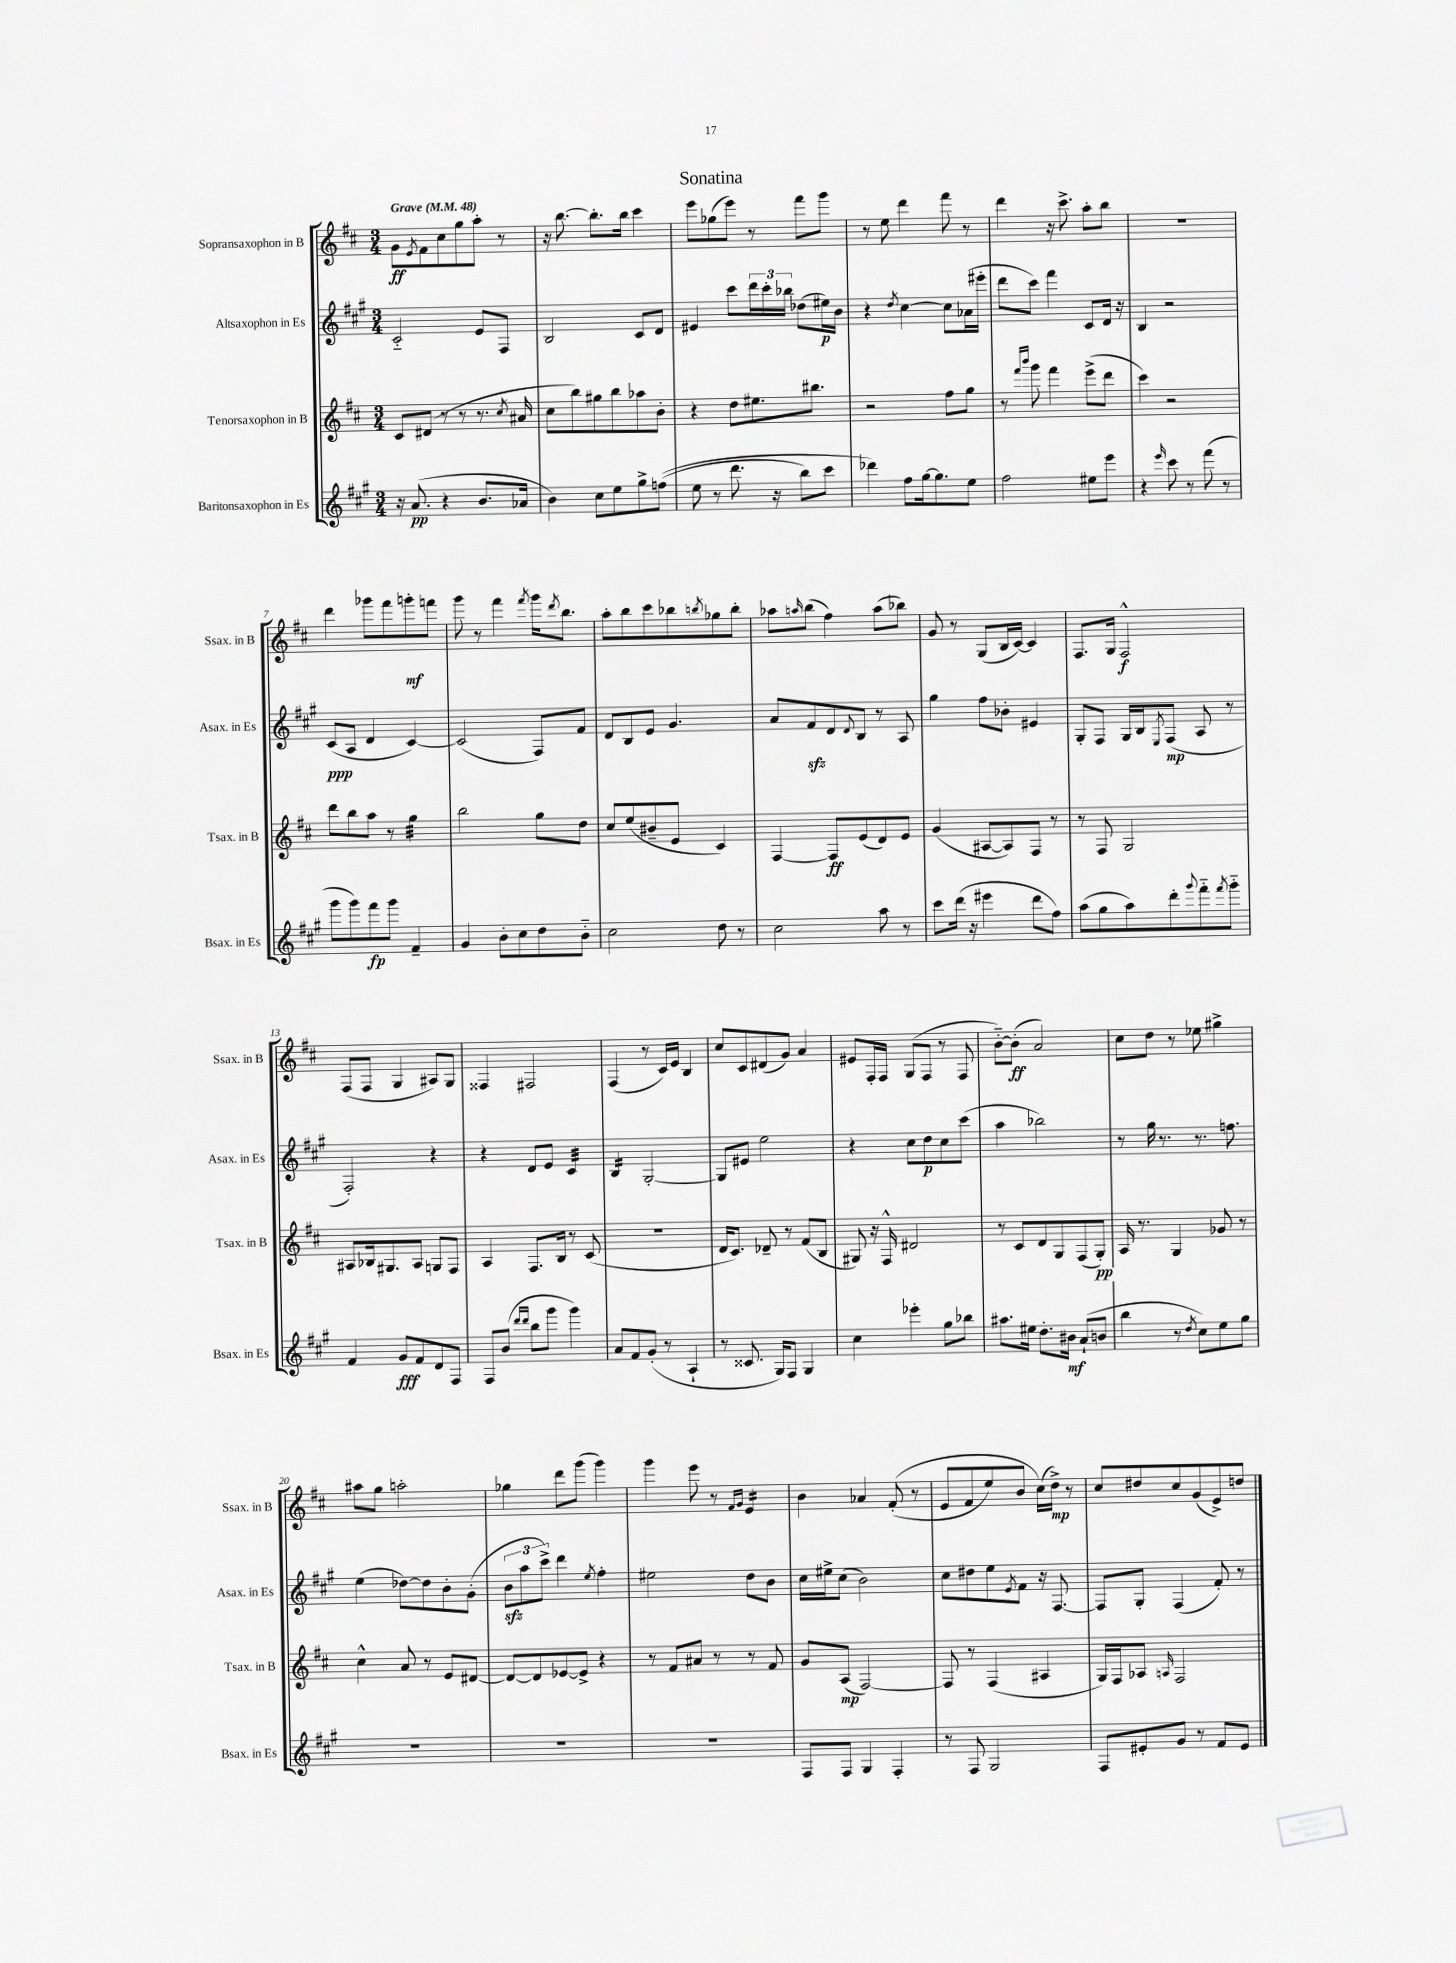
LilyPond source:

\header { title = "Sonatina" }
<<
\new StaffGroup <<
\new Staff = "s0" \with { instrumentName = "Sopransaxophon in B" shortInstrumentName = "Ssax. in B" } {
    \clef treble \key d \major \numericTimeSignature \time 3/4 \tempo "Grave" 4 = 48
    g'8\ff \acciaccatura { e'8 } fis'8 cis''8 g''8 a''8-. r8 |
    r16 b''8.~ b''8.-. b''16 cis'''4 |
    e'''8 ges''8( e'''8) r8 fis'''8 g'''8 |
    r8 e''8 d'''4 fis'''8 r8 |
    d'''4 r16 cis'''8.-> a''8-. b''8 |
    R2. |
    d'''4 ges'''8 fis'''8 g'''8-.\mf f'''8 |
    g'''8 r8 fis'''4 \acciaccatura { fis'''8 } g'''16 \acciaccatura { d'''8 } b''8. |
    a''8-. b''8 cis'''8 bes''8 \acciaccatura { b''8 } ges''8 b''8-. |
    aes''8 \grace { a''16 } b''8( fis''4) a''8( bes''8) |
    g'8 r8 g8( b16 cis'16~) cis'4 |
    fis8. g16 fis2-^\f |
    fis8( fis8 g4 ais8) g8 |
    fisis4 fis2 |
    fis4( r8 cis'16) e'16 b4 |
    cis''8 cis'8 dis'8( g'8) a'4 |
    eis'8 fis16-. fis16 g8( fis8 r8 fis8 |
    b'8~-_) b'8-.\ff( a'2) |
    cis''8 d''8 r8 ees''8 gis''4-> |
    ais''8 g''8 a''2-. |
    ges''4 d'''8 g'''8( g'''4) |
    g'''4 e'''8 r8 \grace { fis'16 g'16 } e'4:16 |
    b'4 aes'4 fis'8-.(\( r8 |
    e'8 fis'8 e''8) b'8 cis''16(\) d''16->\mp) r8 |
    cis''8 dis''8 cis''8 g'8( e'8->) d''8 \bar "|." |
}
\new Staff = "s1" \with { instrumentName = "Altsaxophon in Es" shortInstrumentName = "Asax. in Es" } {
    \clef treble \key a \major \numericTimeSignature \time 3/4
    cis'2-_ e'8 fis8 |
    b2 cis'8 d'8 |
    eis'4 cis'''8 \tuplet 3/2 { d'''16 cis'''16-. bes''16 } des''8( eis''16\p) b'16 |
    r4 \acciaccatura { d''8 } cis''4~ cis''8 aes'16( eis'''16-. |
    d'''8 cis'''8) fis'''4 cis'8 d'16 r16 |
    b4 r2 |
    cis'8\ppp( a8 d'4 cis'4~) |
    cis'2( fis8) fis'8 |
    d'8 b8 e'8 gis'4. |
    a'8 fis'8\sfz d'8 \appoggiatura { d'8 } b8 r8 a8 |
    gis''4 fis''8 bes'8-. eis'4 |
    gis8-. fis8 gis16 b16 \acciaccatura { e8 } fis8\mp( a8 r8 |
    fis2-.) r4 |
    r4 d'8 e'8 cis'4:32 |
    b4:16 gis2~-. |
    gis8 eis'8 e''2 |
    r4 cis''8 d''8\p cis''8 cis'''8( |
    a''4 bes''2) |
    r8 gis''16 r8. r8. f''8. |
    e''4( des''8~) des''8 b'8-. gis'8-.( |
    \tuplet 3/2 { b'8\sfz a''8 cis'''8->) } d'''4 \acciaccatura { e''8 } fis''4-. |
    eis''2 d''8 b'8 |
    cis''16 eis''16-> cis''8( b'2) |
    cis''8 dis''8 e''8 \acciaccatura { e'8 } fis'8 r16 fis8.~ |
    fis8 gis8-. fis4( fis'8-.) r8 \bar "|." |
}
\new Staff = "s2" \with { instrumentName = "Tenorsaxophon in B" shortInstrumentName = "Tsax. in B" } {
    \clef treble \key d \major \numericTimeSignature \time 3/4
    cis'8 dis'8( r8 r8 r8. \acciaccatura { cis''8 } ais'16 |
    cis''8 b''8) gis''8 b''8 aes''8 b'8-. |
    r4 d''8 eis''8. bis''8. |
    r2 fis''8 g''8 |
    r8 \grace { fis'''16 b'''16 } g'''8 fis'''4 e'''8->( d'''8 |
    cis'''4) r2 |
    d'''8 b''8 a''8 r8 g''4:32 |
    b''2 g''8 d''8 |
    cis''8 e''8( bis'8-- e'8 cis'4) |
    fis4~ fis8\ff e'8( d'8) e'8 |
    g'4( ais8~ ais8) fis8 r8 |
    r8 fis8 g2 |
    ais8 bes16 gis8. ais8 g8 fis8 |
    a4 fis8. b16 r8 cis'8( |
    R2. |
    d'16 cis'8.) des'8-- r8 fis'8( b8 |
    gis8) r16 fis16-^ dis'2 |
    r8 cis'8 d'8 g8 fis8( g8-.\pp) |
    a16 r8. g4 ges'8 r8 |
    cis''4-^ a'8 r8 e'8 dis'8~ |
    dis'8~ dis'8 ees'8~ ees'8-> r4 |
    r8 fis'8 ais'8 r8 r8 fis'8 |
    g'8 a8\mp( fis2~) |
    fis8 r8 fis4( ais4 |
    g16) fis16 aes8 \grace { a16 } fis2 \bar "|." |
}
\new Staff = "s3" \with { instrumentName = "Baritonsaxophon in Es" shortInstrumentName = "Bsax. in Es" } {
    \clef treble \key a \major \numericTimeSignature \time 3/4
    r16 a'8.\pp( r4 b'8. aes'16 |
    b'4) cis''8 e''8 gis''8-> f''8(\( |
    e''8 r8 d'''8. r16 b''8) cis'''8 |
    des'''4\) fis''8 gis''16~ gis''8. e''8 |
    fis''2 eis''8 e'''8 |
    r4 \grace { e'''16 } cis'''8 r8 fis'''8( r8 |
    gis'''8 gis'''8) fis'''8\fp gis'''8 fis'4-- |
    gis'4 b'8-. cis''8 d''8 b'8-_ |
    cis''2 d''8 r8 |
    cis''2 a''8 r8 |
    cis'''8 d'''16( r16 eis'''4 d'''8 fis''8) |
    a''8( gis''8 a''8) d'''8-. \appoggiatura { gis'''8 } fis'''8-_ \acciaccatura { fis'''8 } gis'''8-_ |
    fis'4 gis'8\fff fis'8 d'8 fis8 |
    fis8 b'8( \grace { d'''16 d'''16 } b''8 gis'''8 gis'''4) |
    a'8 fis'8 gis'8-.( r8 a4-! |
    r8 cisis'8. gis16) fis8 gis4 |
    cis''4 ees'''4-. gis''8 bes''8 |
    ais''8. eis''16 d''8.-. bis'16\mf a'8-!( b'8 |
    b''4 r8 \acciaccatura { d''8 } cis''8) e''8 gis''8 |
    R2. |
    R2. |
    R2. |
    fis8 fis8 gis4 fis4-. |
    r8 fis8 gis2 |
    fis8 eis'8-. gis'8 r8 fis'8 eis'8 \bar "|." |
}
>>
>>
